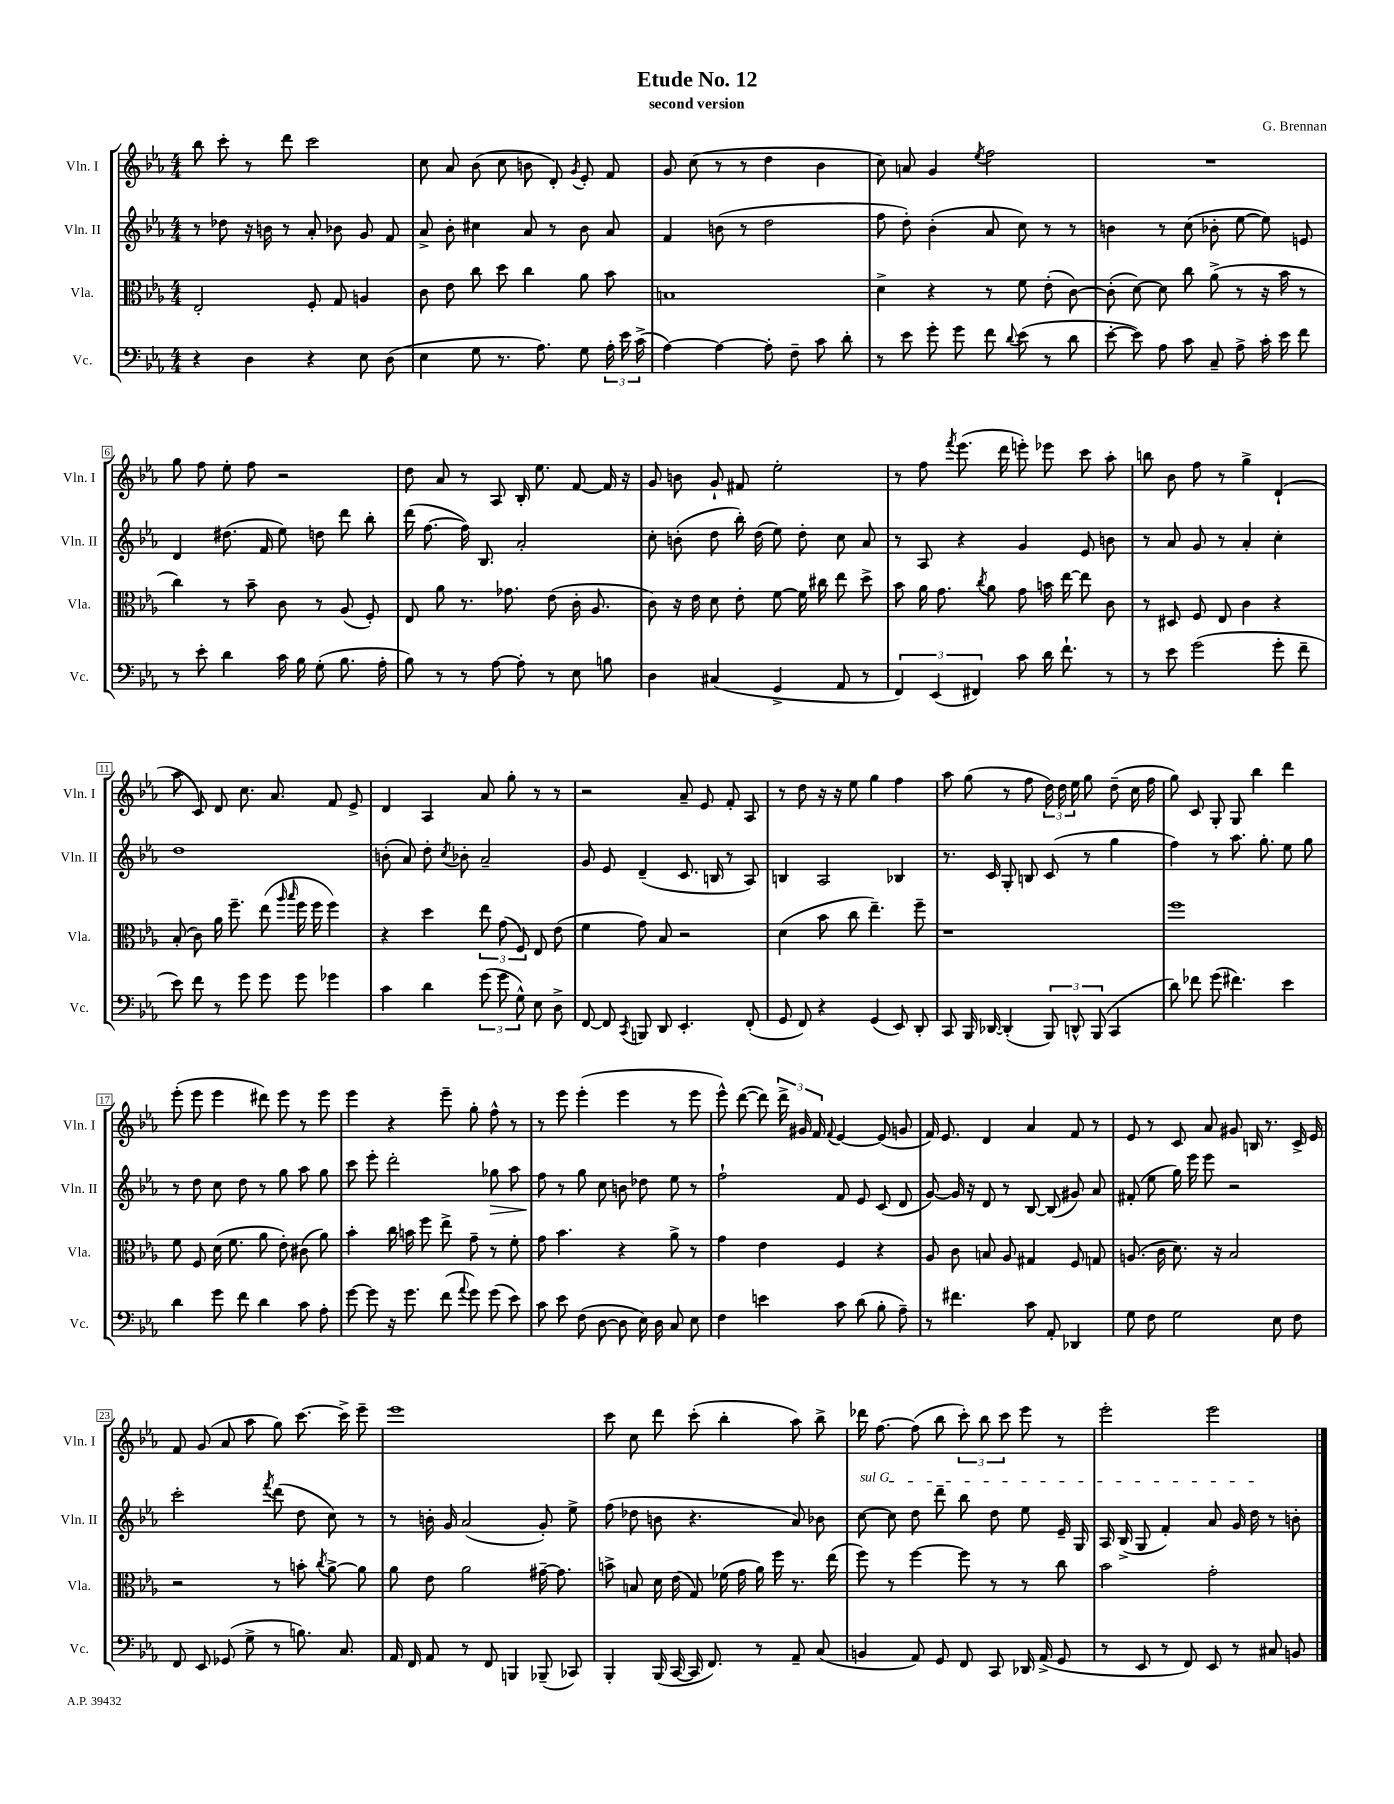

**kern	**kern	**kern	**kern
*staff4	*staff3	*staff2	*staff1
*clefF4	*clefC3	*clefG2	*clefG2
*k[b-e-a-]	*k[b-e-a-]	*k[b-e-a-]	*k[b-e-a-]
*M4/4	*M4/4	*M4/4	*M4/4
4r	2E-'/	8r	8bb-\
.	.	8dd-\	8ccc'\
4D\	.	16r	8r
.	.	16b\	.
.	.	8r	8ddd\
4r	8F'/	8a-'/	2ccc\
.	8G/	8b-\	.
8E-\	4A/	8g/	.
(8D\	.	8f/	.
=	=	=	=
4E-\	8c\	8a-^/	8cc\
.	8e-\	8b-'\	8a-/
8G\	8cc\	4cc#\	(8b-\
8.r	8dd\	.	8cc\
.	4cc\	8a-/	8b\
8.A-\)	.	.	.
.	.	8r	8d'/)
.	.	.	8qg/
8G\	8a-\	8b-\	8e-'/
24A-'\	8b-\	8a-/	8f/
24e-\	.	.	.
(24c^\	.	.	.
=	=	=	=
[4A-\)	1B	4f/	8g/
.	.	.	(8cc\
4A-\_	.	(8b\	8r
.	.	8r	8r
8A-'\]	.	2dd\	4dd\
8F~\	.	.	.
8c\	.	.	4b-\
8d'\	.	.	.
=	=	=	=
8r	4d^\	8ff\	8cc\)
8e-\	.	8dd'\)	8a/
8g'\	4r	(4b-'\	4g/
8g\	.	.	.
.	.	.	8qee-/
8f\	8r	8a-/	2ff\
8qqd/	.	.	.
(8e-\	8f\	8cc\)	.
8r	(8e-'\	8r	.
8d\	[8c\)	8r	.
=	=	=	=
[8e-'\	(8c'\]	4b\	1r
8e-\])	[8d\)	.	.
8A-\	8d\]	8r	.
8c\	8cc\	(8cc\	.
8C~/	(8a-^\	8b-'\	.
8A-^\	8r	[8ee-\	.
16c'\	16r	8ee-\])	.
16e-\	16b-\	.	.
8f\	8r	8e/	.
=	=	=	=
8r	4cc\)	4d/	8gg\
8e-'\	.	.	8ff\
4d\	8r	(8.dd#\	8ee-'\
.	8b-~\	.	8ff\
.	.	16f/	.
16c\	8c\	8ee-\)	2r
16B-\	.	.	.
(8G'\	8r	8dd\	.
8.B-\	(8A-/	8ddd\	.
.	8F'/)	8bb-'\	.
16A-'\	.	.	.
=	=	=	=
8B-\)	8E-/	(16ddd\	8dd\
.	.	[8.ff\	.
8r	8a-\	.	8a-/
8r	8.r	16ff\])	8r
.	.	8.B-/	.
[8A-\	.	.	8A-/
.	8.g-\	.	.
8A-'\]	.	2a-'/	16B-'/
.	.	.	8.ee-\
8r	(8e-\	.	.
8E-\	16c'\	.	[8f/
.	8.A-/	.	.
8B\	.	.	16f/]
.	.	.	16r
=	=	=	=
4D\	8c\)	8cc'\	8g/
.	16r	(8b'\	8b\
.	16e-\	.	.
(4C#/	8d\	8dd\	8g`/
.	8e-'\	16bb-'\)	8f#/
.	.	(16dd\	.
4GG^/	[8f\	8ee-\)	2ee-'\
.	16f\]	8dd'\	.
.	16cc#\	.	.
8AA-/	8ee-\	8cc\	.
8r	8dd^\	8a-/	.
=	=	=	=
6FF/)	8b-\	8r	8r
.	16a-\	8A-/	8ff\
(6EE-/	.	.	.
.	8.g\	.	.
.	.	.	8qfff/
.	.	4r	(8.eee-\
6FF#/)	.	.	.
.	8qcc/	.	.
.	8a-\	.	.
.	.	.	16ddd\
8c\	8g\	4g/	8eee'\)
16d\	16b\	.	8eee-\
8.f`\	[16ee-\	.	.
.	8ee-\]	8e-/	8ccc\
8r	8c\	8b\	8aa-'\
=	=	=	=
8r	8r	8r	8bb\
8e-\	8D#/	8a-/	8b-\
(2g\	8F/	8g/	8ff\
.	8E-/	8r	8r
.	4c\	4a-'/	4gg^\
8g'\	4r	4cc'\	(4d`/
8f~\	.	.	.
=	=	=	=
8e-\)	(8B-'/	1dd	8aa-\
8f\	8c\)	.	8c/)
8r	16a-\	.	8d/
.	8.ff~\	.	.
8g\	.	.	8.cc\
8g\	(8ee-\	.	.
.	.	.	8.a-/
.	16qqaa-/	.	.
.	16qqbb-/	.	.
8g\	16ff\	.	.
.	16ff\	.	.
4g-\	4ff\)	.	8f/
.	.	.	8e-^/
=	=	=	=
4c\	4r	(8b'\	4d/
.	.	8a-/)	.
4d\	4dd\	8dd'\	4A-/
.	.	8qcc/	.
.	.	8b-'\	.
(12g\	12ee-\	2a-~/	8a-/
12g\	(12g\	.	.
.	.	.	8gg'\
12G^^\)	12F/)	.	.
8E-\	8E-/	.	8r
8D^\	(8e-\	.	8r
=	=	=	=
[8FF/	4f\	8g/	2r
8FF/]	.	8e-/	.
8qCC/	.	.	.
8BBB/	8g\)	(4d~/	.
8DD/	8B-/	.	.
4.EE-'/	2r	8.c/	8a-~/
.	.	.	8e-/
.	.	16B/	.
.	.	8r	8f'/
(8FF'/	.	8A-/)	8A-/
=	=	=	=
8GG/	(4d\	4B/	8r
8FF/)	.	.	8dd\
4r	8b-\	2A-/	16r
.	.	.	16r
.	8cc\	.	8ee-\
(4GG/	4.ee-~\)	.	4gg\
8EE-/)	.	4B-/	4ff\
8DD'/	8ff~\	.	.
=	=	=	=
8CC/	1r	8.r	8aa-\
16BBB-/	.	.	(8gg\
[16DD-/	.	16c/	.
(4DD-'/]	.	8G'/	8r
.	.	8B/	8ff\
12BBB-/)	.	(8c/	24dd\)
.	.	.	24dd\
12DD^^/	.	.	24ee-\
.	.	8r	8gg\
(12BBB-/	.	.	.
4CC/	.	4gg\	(8dd~\
.	.	.	16cc\
.	.	.	16ff\
=	=	=	=
8d\)	1ff	4ff\)	8gg\)
8f-\	.	.	8c/
(8g\	.	8r	8G'/
4.f#\)	.	8.aa-\	8G/
.	.	.	4bb-\
.	.	8.gg'\	.
4e-\	.	8ee-\	4ddd\
.	.	8gg\	.
=	=	=	=
4d\	8f\	8r	(8eee-'\
.	8F/	8dd\	8eee-\
8g\	(16d\	8cc\	4eee-\
.	8.f\	.	.
8f\	.	8dd\	.
4d\	8a-\	8r	8ddd#\)
.	8e-'\)	8gg\	8eee-\
8c\	(8c#\	8aa-\	8r
8A-'\	8a-\)	8gg\	8eee-\
=	=	=	=
[8g\	4b-'\	8ccc\	4eee-\
8g\]	.	8eee-'\	.
16r	16cc\	2ddd'\	4r
8.g\	16b\	.	.
.	8ff\	.	.
(8f\	8ee-^\	.	8eee-~\
8qqa-/	.	.	.
8g\)	8g~\	.	8gg'\
(8g\	8r	8gg-\	8ff^^\
8e-\)	8f'\	8aa-\	8r
=	=	=	=
8c\	8g\	8ff\	8r
8e-\	4.b-\	8r	8eee-\
(8F\	.	8gg\	(4eee-'\
[8D\	.	8cc\	.
8D\]	4r	8b\	4eee-\
16E-\)	.	8dd-\	.
16D\	.	.	.
8C/	8a-^\	8ee-\	8r
8E-\	8r	8r	8eee-\
=	=	=	=
4F\	4g\	2ff`\	8eee-^^\)
.	.	.	([8ddd\
4e\	4e-\	.	8ddd\])
.	.	.	24ddd^\
.	.	.	24g#/
.	.	.	24f/
.	.	.	8qqf/
8c\	4F/	8f/	[4e-/
(8d\	.	8e-/	.
8B-'\	4r	(8c/	(8e-/]
8A-~\)	.	8d/	8g/
=	=	=	=
8r	8A-/	[8g/)	16f/)
.	.	.	8.e-/
4.f#\	8c\	16g/]	.
.	.	16r	.
.	8B/	8d/	4d/
.	8A-/	8r	.
8c\	4G#/	[8B-/	4a-/
8AA-'/	.	(8B-/]	.
4DD-/	8F/	8g#/)	8f/
.	8G/	8a-/	8r
=	=	=	=
8G\	(8.A/	(8f#'/	8e-/
8F\	.	8ee-\	8r
.	16c\	.	.
2G\	8.d\)	16gg\)	8c/
.	.	16eee-\	.
.	.	8eee-\	8a-/
.	16r	.	.
.	2B-/	2r	8g#/
.	.	.	16B/
.	.	.	8.r
8E-\	.	.	.
8F\	.	.	16c^/
.	.	.	16e-/
=	=	=	=
8FF/	2r	2ccc'\	8f/
8EE-/	.	.	(8g/
(8GG-/	.	.	8a-/
8G^\	.	.	8aa-\
.	.	8qfff/	.
8r	8r	(8ddd\	8gg\)
8.B\)	8b'\	8dd\	[8.ccc\
.	8qcc/	.	.
.	[8a-^\	8cc\)	.
8.C/	.	.	16ccc^\]
.	8a-\]	8r	8eee-~\
=	=	=	=
16AA-/	8a-\	8r	1eee-
16FF/	.	.	.
8AA-/	8e-\	16b'\	.
.	.	16g/	.
8r	2a-\	(2a-/	.
8FF/	.	.	.
4BBB/	.	.	.
(8BBB-~/	[16g#~\	8g'/)	.
.	8.g#\]	.	.
8CC-/)	.	8ee-^\	.
=	=	=	=
4BBB-'/	8b^\	(8ff\	8ccc\
.	8B/	8dd-\	8cc\
(16BBB-/	16d\	8b\	8ddd\
[16CC/	(16e-\	.	.
16CC/]	8G/)	4.r	(8ccc'\
8.FF/)	.	.	.
.	(16f-\	.	4bb-'\
.	16g\	.	.
8r	16a-\)	.	.
.	16ff\	.	.
8AA-~/	8.r	8a-/)	8aa-\)
(8C/	.	8b-\	8bb-^\
.	(16ee-\	.	.
=	=	=	=
4BB/	8ff\)	[8cc\	16ddd-\
.	.	.	[8.ff\
.	8r	8cc\]	.
8AA-/)	[4ff\	8dd\	(8ff\]
8GG/	.	8ddd~\	8bb-\
8FF/	8ff\]	8bb-\	12ccc'\)
.	.	.	12bb-\
8CC/	8r	8dd\	.
.	.	.	12ccc\
16DD-/	8r	8ee-\	8eee-\
(16AA-^/	.	.	.
8GG/	8cc\	16e-~/	8r
.	.	16G/	.
=	=	=	=
8r	2b-\	16A-/	2eee-'\
.	.	(16B-^/	.
8EE-/	.	8G/	.
8r	.	4f'/)	.
8FF/)	.	.	.
8EE-/	2g'\	8a-/	2eee-\
8r	.	16g/	.
.	.	16dd\	.
8C#/	.	8r	.
8BB/	.	8b'\	.
==	==	==	==
*-	*-	*-	*-
